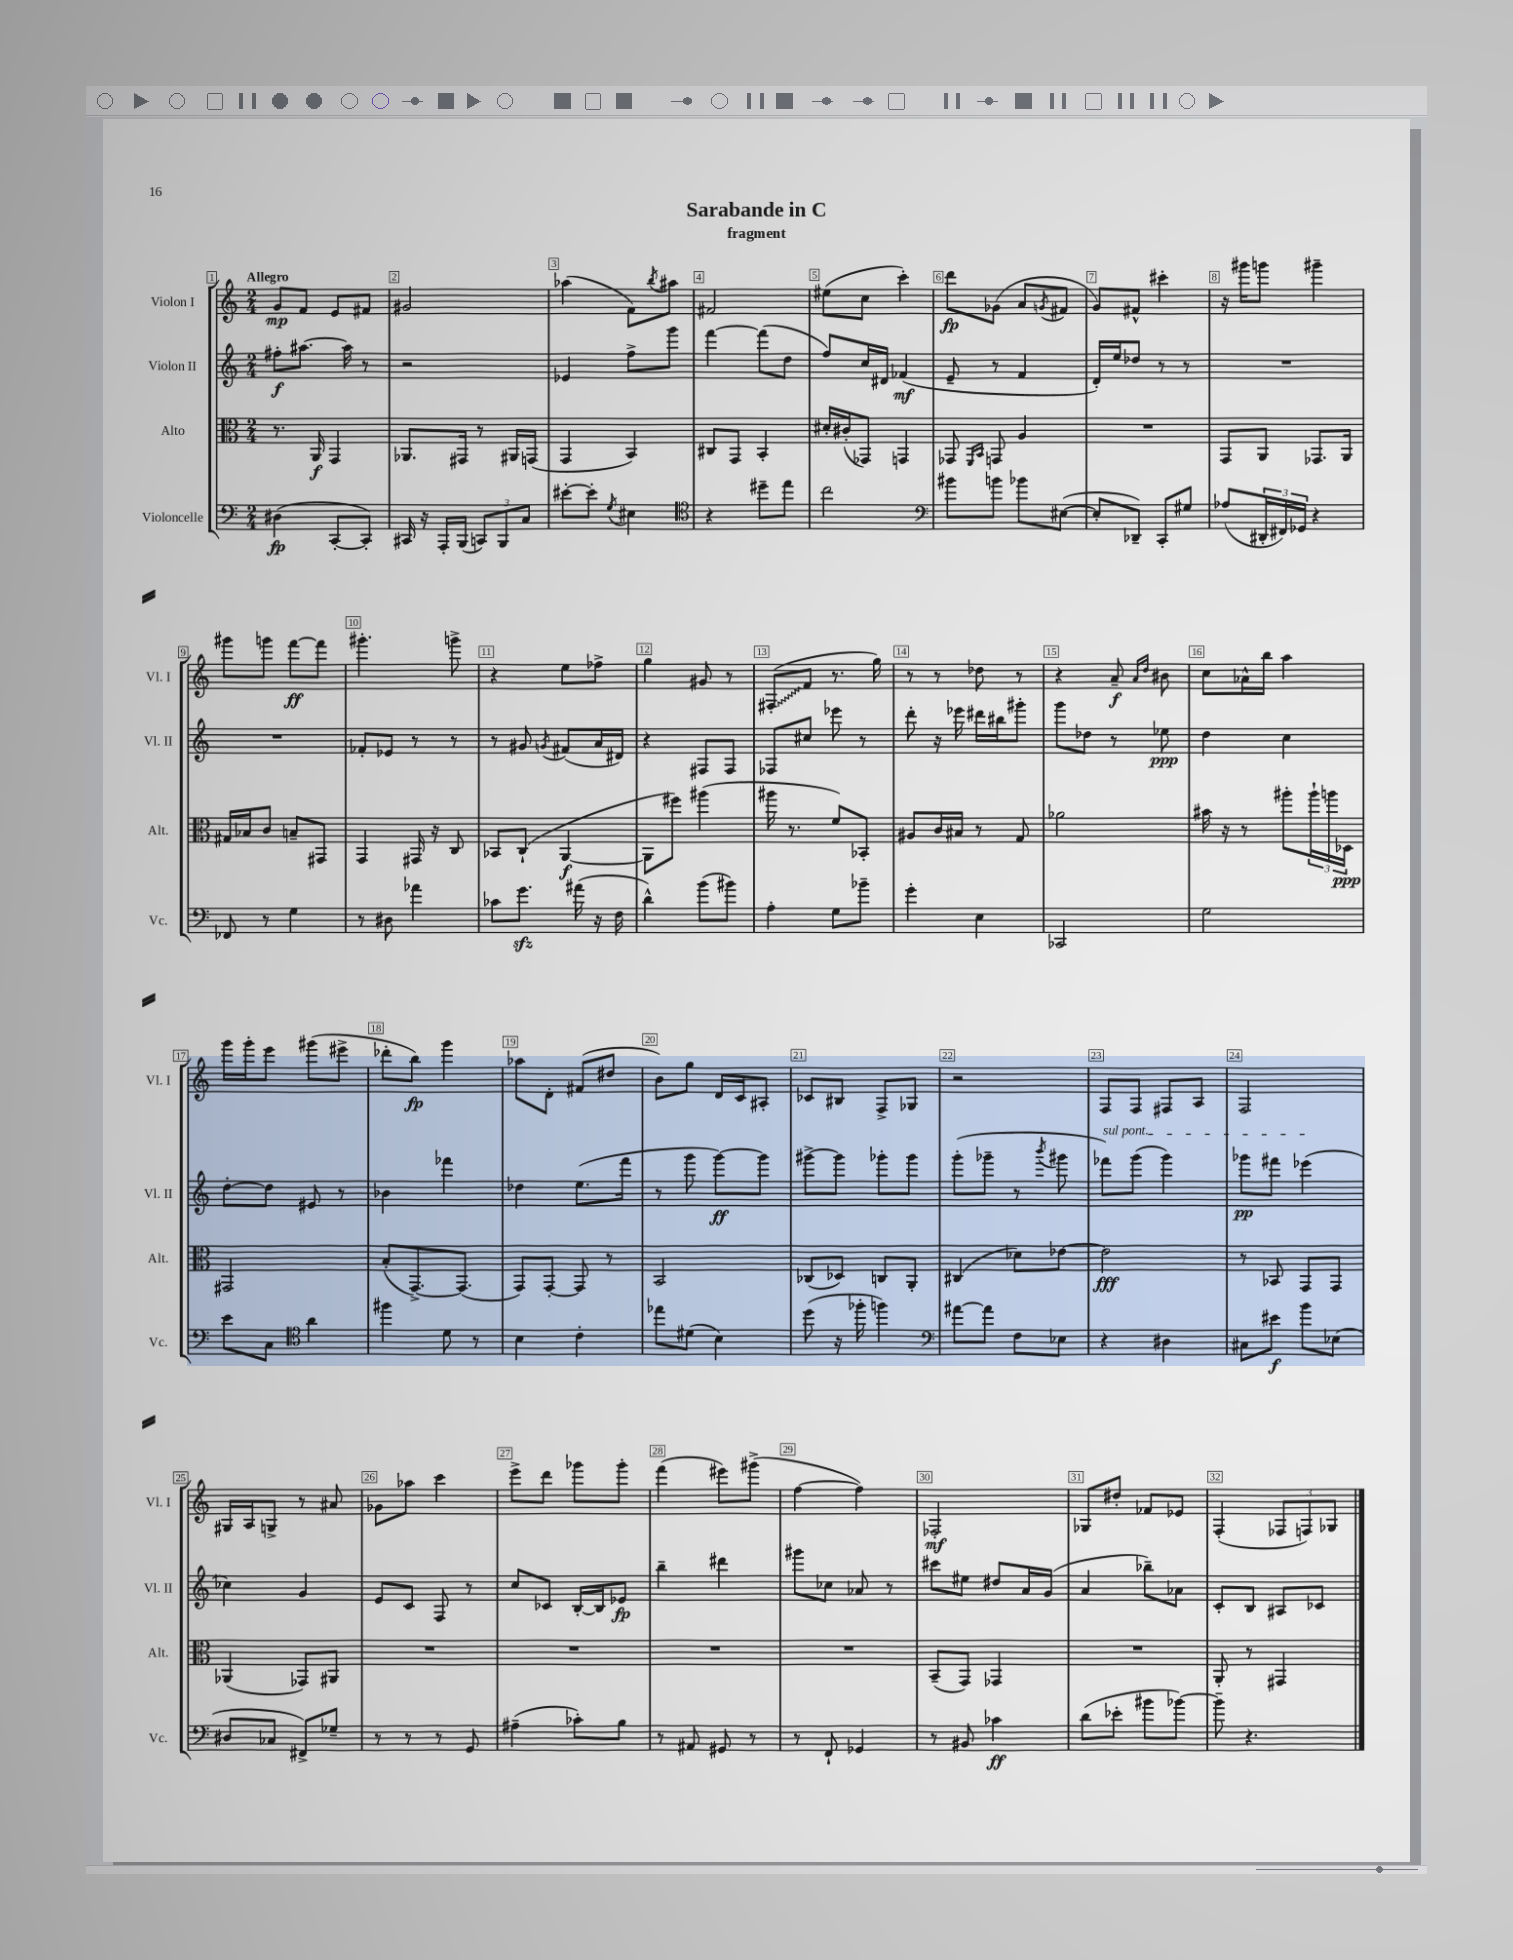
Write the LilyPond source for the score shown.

\header { title = "Sarabande in C" subtitle = "fragment" }
<<
\new StaffGroup <<
\new Staff = "s0" \with { instrumentName = "Violon I" shortInstrumentName = "Vl. I" } {
    \clef treble \key c \major \numericTimeSignature \time 2/4 \tempo "Allegro"
    g'8\mp f'8 e'8 fis'8 |
    gis'2 |
    aes''4( f'8) \acciaccatura { b''8 } ais''8 |
    fis'2 |
    eis''8( c''8 c'''4-.) |
    d'''8\fp ges'8( a'8 \acciaccatura { g'8 } fis'8 |
    g'8) fis'8-^ cis'''4-. |
    r16 gis'''16 g'''8 gis'''4-- |
    gis'''8 g'''8 f'''8~\ff f'''8 |
    gis'''4.-. g'''8-> |
    r4 e''8 fes''8-> |
    g''4 gis'8 r8 |
    \once \override Glissando.style = #'zigzag fis8-.\glissando( f'8 r8. g''16) |
    r8 r8 des''8 r8 |
    r4 a'8--\f \grace { a'16 d''16 } bis'8 |
    c''8 aes'16-^ b''16 a''4 |
    g'''16 g'''16-. e'''8 gis'''8( eis'''8-> |
    des'''8-. b''8\fp) g'''4 |
    aes''8 d'8-. fis'8( dis''8 |
    b'8) g''8 d'16 c'16 ais8-. |
    ces'8 bis8 f8-> ges8 |
    r2 |
    f8 f8 fis8 a8 |
    f2 |
    gis16 a16 g8-> r8 ais'8 |
    ges'8 aes''8 c'''4 |
    e'''8-> d'''8 ges'''8 ges'''8-. |
    f'''4( eis'''8) gis'''8->( |
    f''4~ f''4) |
    fes2-.\mf |
    ges8 dis''8-. fes'8 ees'8 |
    f4-.( \tuplet 3/2 { fes8 f8) ges8 } \bar "|." |
}
\new Staff = "s1" \with { instrumentName = "Violon II" shortInstrumentName = "Vl. II" } {
    \clef treble \key c \major \numericTimeSignature \time 2/4
    fis''8-.\f ais''8.~ ais''16 r8 |
    r2 |
    ees'4 f''8-> g'''8 |
    f'''4~ f'''8( d''8 |
    f''8) c''16 dis'16 fes'4\mf( |
    e'8-- r8 f'4 |
    d'16-.) e''16 des''8 r8 r8 |
    R2 |
    R2 |
    fes'8-. ees'8 r8 r8 |
    r8 gis'8 \acciaccatura { g'8 } fis'8( a'16 dis'16) |
    r4 fis8 fis8 |
    fes8 cis''8 ees'''8 r8 |
    d'''8-. r16 ees'''16 dis'''16 bis''16 gis'''8-. |
    g'''8 des''8 r8 ees''8\ppp |
    d''4 c''4 |
    d''8~-. d''8 eis'8 r8 |
    bes'4 fes'''4 |
    des''4 e''8.( f'''16 |
    r8 g'''8 g'''8~\ff) g'''8 |
    gis'''8~-> gis'''8 ges'''8-. ges'''8 |
    g'''8-.( ges'''8-- r8 \acciaccatura { b'''8 } gis'''8 |
    \once \override TextSpanner.bound-details.left.text = \markup { \italic "sul pont." } fes'''8\startTextSpan) g'''8( g'''4) |
    ges'''8\pp fis'''8 ees'''4\stopTextSpan( |
    ces''4) g'4 |
    e'8 c'8 f8 r8 |
    c''8 ces'8 b16~-. b16 ees'8\fp |
    b''4-- dis'''4 |
    gis'''8 ces''8 aes'8 r8 |
    cis'''8 eis''8 dis''8 a'16 g'16( |
    a'4 bes''8--) aes'8 |
    c'8-. b8 ais8 ces'8 \bar "|." |
}
\new Staff = "s2" \with { instrumentName = "Alto" shortInstrumentName = "Alt." } {
    \clef alto \key c \major \numericTimeSignature \time 2/4
    r8. a,16\f g,4 |
    aes,8. gis,16 r8 ais,16 g,16( |
    g,4 b,4) |
    cis8 g,8 b,4-. |
    dis'16-. cis'16-.( ges,8) g,4 |
    ges,8 \grace { f,16 b,16 } g,8 a4 |
    R2 |
    g,8 a,8 ges,8. a,16 |
    gis16 bes16 c'8 b8-- gis,8 |
    g,4 gis,16 r16 c8 |
    bes,8 c8-!( a,4~\f |
    a,8 fis''8) ais''4( |
    ais''16 r8. f'8) bes,8-. |
    ais8 c'16 bis16 r8 g8 |
    aes'2 |
    bis'16 r16 r8 ais''8-. \tuplet 3/2 { ais''16-! a''16 des16\ppp } |
    gis,2 |
    b8-.( g,8.~->) g,8.( |
    g,8) g,8~-. g,8 r8 |
    b,2 |
    ces8( des8) c8 a,8-. |
    cis4( des'8) ees'8~ |
    ees'2\fff |
    r8 bes,8 g,8 g,8 |
    aes,4( ges,8) ais,8 |
    R2 |
    R2 |
    R2 |
    R2 |
    b,8--( g,8) ges,4 |
    R2 |
    a,8-. r8 gis,4 \bar "|." |
}
\new Staff = "s3" \with { instrumentName = "Violoncelle" shortInstrumentName = "Vc." } {
    \clef bass \key c \major \numericTimeSignature \time 2/4
    dis4\fp( c,8~-. c,8-.) |
    cis,16 r16 a,,16-. b,,16( \tuplet 3/2 { c,8) b,,8 c8 } |
    eis'8~-. eis'8-. \acciaccatura { g8 } eis4 |
    \clef tenor r4 dis''8-- e''8 |
    c''2 |
    \clef bass bis'8 b'8 bes'8 eis8~( |
    eis8-. des,8--) c,8-. gis8 |
    aes8( \tuplet 3/2 { dis,16-. fis,16) ges,16 } r4 |
    fes,8 r8 g4 |
    r8 dis8 aes'4 |
    ces'8 g'8.\sfz ais'16( r16 f16 |
    d'4-^) b'8( bis'8) |
    a4-. g8 bes'8-- |
    g'4-. e4 |
    ces,2 |
    g2 |
    e'8 c8 \clef tenor a'4 |
    fis''4 d'8 r8 |
    b4 c'4-. |
    ees''8 dis'8( b4) |
    d''8( r16 fes''16-. f''4) |
    \clef bass ais'8~ ais'8 f8 ees8 |
    r4 dis4 |
    cis8 eis'8\f b'8 ees8( |
    dis8 ces8 fis,8->) ges8-- |
    r8 r8 r8 g,8 |
    ais4--( ces'8-.) b8 |
    r8 ais,8 gis,8 r8 |
    r8 f,8-! ges,4 |
    r8 bis,8 ces'4\ff |
    d'8( ees'8-. bis'8 bes'8~) |
    bes'8-- r4. \bar "|." |
}
>>
>>
\layout { \context { \Score \override BarNumber.break-visibility = ##(#f #t #t) barNumberVisibility = #all-bar-numbers-visible \override BarNumber.stencil = #(make-stencil-boxer 0.1 0.3 ly:text-interface::print) } }
